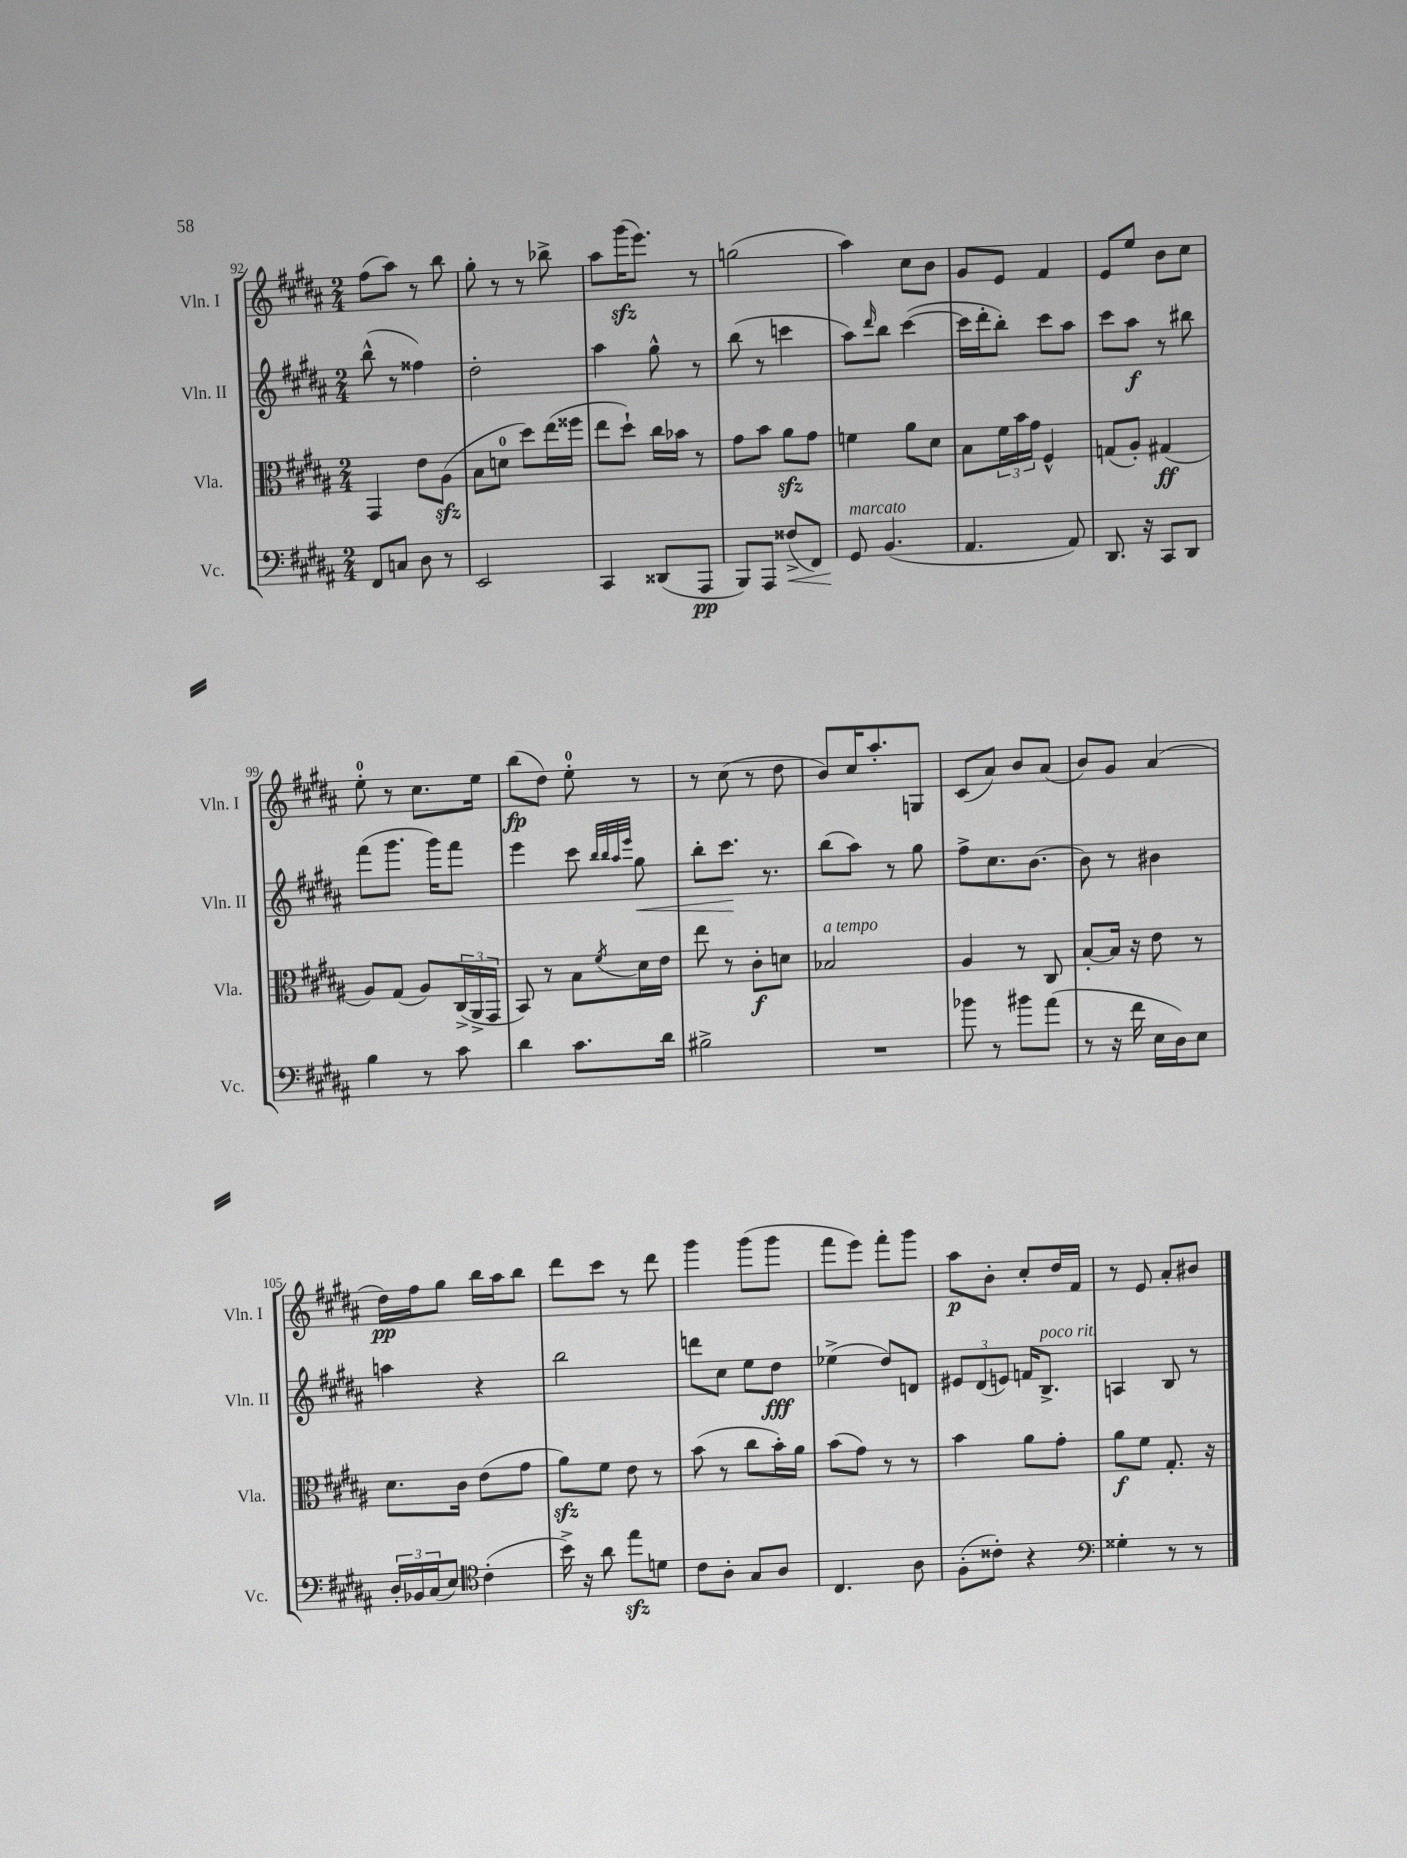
<<
\new StaffGroup <<
\new Staff = "s0" \with { instrumentName = "Vln. I" shortInstrumentName = "Vln. I" } {
    \clef treble \key b \major \numericTimeSignature \time 2/4
    fis''8( ais''8) r8 b''8 |
    gis''8-. r8 r8 bes''8-> |
    ais''8 gis'''16\sfz( e'''8.) r8 |
    g''2( |
    ais''4) cis''8 b'8 |
    gis'8 e'8 fis'4 |
    e'8 e''8 b'8 cis''8 |
    e''8-0-. r8 cis''8. e''16 |
    b''8\fp( dis''8) e''8-0-. r8 |
    r8 cis''8( r8 dis''8 |
    b'8) cis''16 ais''8.-. g8 |
    cis'8( ais'8) b'8 ais'8( |
    b'8) gis'8 ais'4( |
    dis''16\pp) fis''16 gis''8 b''16 ais''16 b''8 |
    dis'''8 cis'''8 r8 dis'''8 |
    gis'''4 gis'''8( gis'''8 |
    fis'''8 e'''8) fis'''8-. gis'''8 |
    ais''8\p b'8-. cis''8-. dis''16 fis'16 |
    r8 e'8 ais'8-. bis'8 \bar "|." |
}
\new Staff = "s1" \with { instrumentName = "Vln. II" shortInstrumentName = "Vln. II" } {
    \clef treble \key b \major \numericTimeSignature \time 2/4
    b''8-^( r8 fisis''4) |
    dis''2-. |
    ais''4 gis''8-^ r8 |
    b''8( r8 c'''4 |
    ais''8) \grace { dis'''16 } b''8 cis'''4~( |
    cis'''16 dis'''16-. b''8-.) cis'''8 ais''8 |
    cis'''8 ais''8\f r8 bis''8 |
    fis'''8( gis'''8. gis'''16) fis'''8 |
    e'''4 cis'''8 \grace { b''32 b''32 ais''32 e'''32 } gis''8\< |
    b''8-. cis'''8.\! r8. |
    b''8( ais''8) r8 gis''8 |
    fis''8-> cis''8. b'8.~ |
    b'8 r8 bis'4 |
    a''4 r4 |
    b''2 |
    d'''8 cis''8 e''8 dis''8\fff |
    ees''4->( dis''8) d'8 |
    \tuplet 3/2 { eis'8 dis'8( e'8) } f'16 b8.->^\markup { \italic "poco rit." } |
    a4 b8 r8 \bar "|." |
}
\new Staff = "s2" \with { instrumentName = "Vla." shortInstrumentName = "Vla." } {
    \clef alto \key b \major \numericTimeSignature \time 2/4
    gis,4 e'8 ais8\sfz( |
    b8 d'8-0 dis''8) e''16( fisis''16 |
    e''8 dis''8-!) cis''16 bes'16 r8 |
    gis'8 b'8 ais'8\sfz gis'8 |
    f'4 ais'8 dis'8 |
    b8 \tuplet 3/2 { fis'16 b'16 gis'16 } fis4-^ |
    g8( ais8-.) gis4\ff( |
    ais8) gis8( ais8) \tuplet 3/2 { cis16->( ais,16-> gis,16 } |
    b,8) r8 b8 \acciaccatura { fis'8 } dis'16 e'16 |
    e''8 r8 cis'8-.\f d'8 |
    bes2^\markup { \italic "a tempo" } |
    ais4 r8 cis8 |
    b8~-. b16 r16 e'8 r8 |
    dis'8. cis'16 e'8( gis'8 |
    ais'8\sfz) fis'8 e'8 r8 |
    b'8( r8 cis''8 b'16-.) ais'16 |
    b'8( gis'8) r8 r8 |
    b'4 ais'8 gis'8-. |
    ais'8\f fis'8 gis8.-. r16 \bar "|." |
}
\new Staff = "s3" \with { instrumentName = "Vc." shortInstrumentName = "Vc." } {
    \clef bass \key b \major \numericTimeSignature \time 2/4
    fis,8 c8 dis8 r8 |
    e,2 |
    cis,4 disis,8( ais,,8\pp |
    b,,8) ais,,8 fisis8->\<( fis,8) |
    gis,8\!^\markup { \italic "marcato" } b,4.( |
    ais,4. ais,8) |
    dis,8. r16 cis,8 dis,8 |
    b4 r8 cis'8 |
    dis'4 cis'8. dis'16 |
    bis2-> |
    R2 |
    bes'8 r8 bis'8 ais'8( |
    r8 r16 fis'16 e16 dis16) e8 |
    \tuplet 3/2 { dis16-. bes,16 cis16( } e8) \clef tenor cis'4-.( |
    b'16->) r16 ais'8 e''8\sfz d'8 |
    cis'8 ais8-. gis8 ais8 |
    cis4. ais8 |
    fis8-.( cisis'8-.) r4 |
    \clef bass gisis4-. r8 r8 \bar "|." |
}
>>
>>
\layout { \context { \Score currentBarNumber = #92 } }
